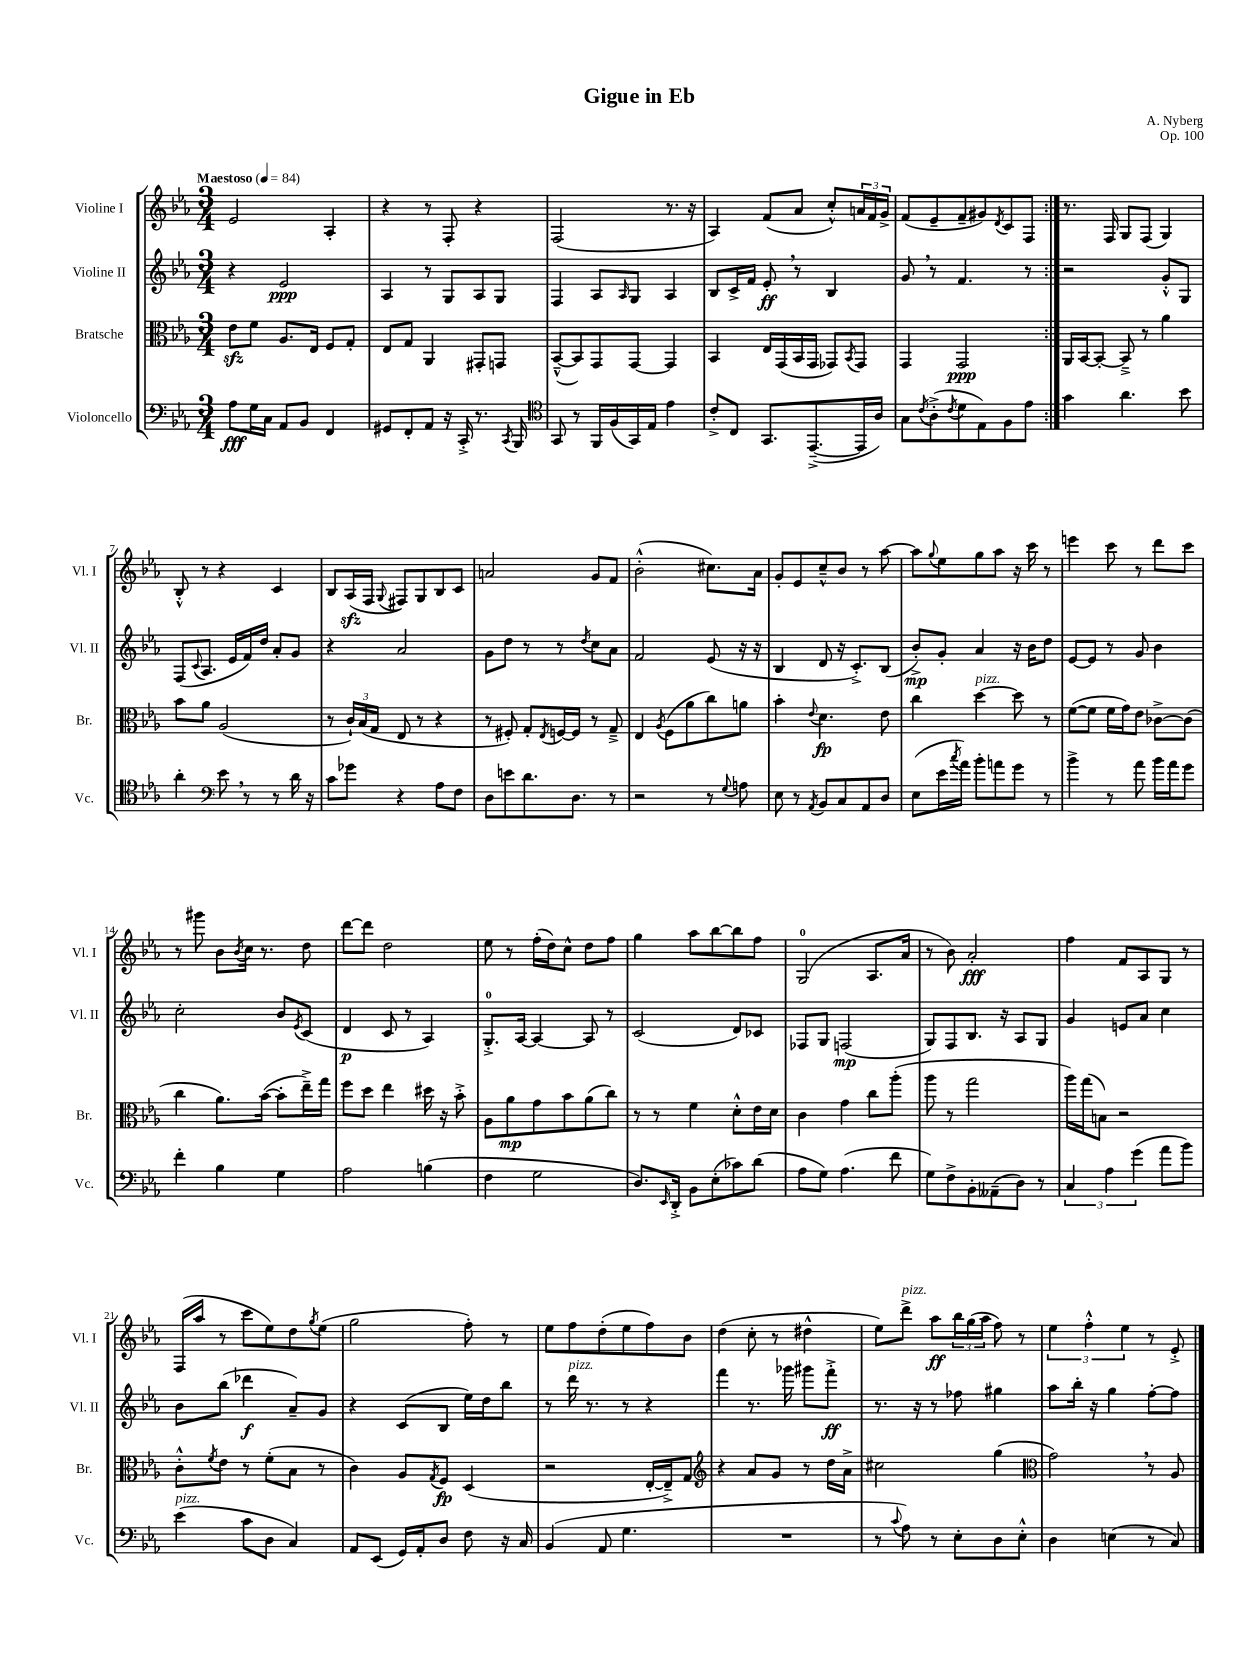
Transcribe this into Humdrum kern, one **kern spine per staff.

**kern	**dynam	**kern	**dynam	**kern	**dynam	**kern	**dynam
*part4	*part4	*part3	*part3	*part2	*part2	*part1	*part1
*staff4	*staff4	*staff3	*staff3	*staff2	*staff2	*staff1	*staff1
*I"Violoncello	*	*I"Bratsche	*	*I"Violine II	*	*I"Violine I	*
*I'Vc.	*	*I'Br.	*	*I'Vl. II	*	*I'Vl. I	*
*clefF4	*	*clefC3	*	*clefG2	*	*clefG2	*
*k[b-e-a-]	*	*k[b-e-a-]	*	*k[b-e-a-]	*	*k[b-e-a-]	*
*M3/4	*	*M3/4	*	*M3/4	*	*M3/4	*
*MM84	*	*MM84	*	*MM84	*	*MM84	*
=1	=1	=1	=1	=1	=1	=1	=1
!	!	!	!	!	!	!LO:TX:a:B:t=Maestoso	!
8A-\L	fff	8e-zz\L	.	4r	.	2e-/	.
16G\L	.	8f\J	.	.	.	.	.
16C\JJ	.	.	.	.	.	.	.
8AA-/L	.	8.A-/L	.	2e-/	ppp	.	.
8BB-/J	.	.	.	.	.	.	.
.	.	16E-/Jk	.	.	.	.	.
4FF/	.	8F/L	.	.	.	4A-'/	.
.	.	8G'/J	.	.	.	.	.
=2	=2	=2	=2	=2	=2	=2	=2
8GG#X/L	.	8E-/L	.	4A-/	.	4r	.
8FF'/	.	8G/J	.	.	.	.	.
8AA-/J	.	4AA-/	.	8r	.	8r	.
16r	.	.	.	8G/L	.	8F'/	.
16CC'^/	.	.	.	.	.	.	.
8.r	.	8GG#X'/L	.	8A-/	.	4r	.
.	.	8GGn/J	.	8G/J	.	.	.
8qCC/	.	.	.	.	.	.	.
16BBB-/	.	.	.	.	.	.	.
=3	=3	=3	=3	=3	=3	=3	=3
*clefC4	*	*	*	*	*	*	*
8GG/	.	([8BB-~^^/L	.	4F/	.	(2F/	.
8r	.	8BB-/])	.	.	.	.	.
16FF/LL	.	8GG/	.	8A-/L	.	.	.
(16F/	.	.	.	.	.	.	.
.	.	.	.	16qqA-/	.	.	.
16GG/)	.	[8GG/J	.	8G/J	.	.	.
16E-/JJ	.	.	.	.	.	.	.
4e-\	.	4GG/]	.	4A-/	.	8.r	.
.	.	.	.	.	.	16r	.
=4	=4	=4	=4	=4	=4	=4	=4
8c'^/L	.	4BB-/	.	8B-/L	.	4A-/)	.
8C/J	.	.	.	16c^/L	.	.	.
.	.	.	.	16f/JJ	.	.	.
8.GG/L	.	16E-/LL	.	8e-',/	ff	(8f/L	.
.	.	(16GG/	.	.	.	.	.
.	.	16BB-/	.	8r	.	8a-/J	.
([8.EE-~^/	.	16GG/JJ	.	.	.	.	.
.	.	8GG-X/L)	.	4B-/	.	8cc'^^/L)	.
.	.	8qBB-/	.	.	.	.	.
16EE-/L]	.	8GG-/J	.	.	.	24an/L	.
.	.	.	.	.	.	24f/	.
16A-/JJ)	.	.	.	.	.	.	.
.	.	.	.	.	.	24g^/JJ	.
=5	=5	=5	=5	=5	=5	=5	=5
8G\L	.	4GG/	.	8g,/	.	(8f/L	.
8qc/	.	.	.	.	.	.	.
(8A-'^\	.	.	.	8r	.	8e-~/	.
8qc/	.	.	.	.	.	.	.
8d\	.	2GG/	ppp	4.f/	.	8f~/	.
8E-\)	.	.	.	.	.	8g#X/)	.
.	.	.	.	.	.	8qd/	.
8F\	.	.	.	.	.	8c/	.
8e-\J	.	.	.	8r	.	8F/J	.
=6:|!	=6:|!	=6:|!	=6:|!	=6:|!	=6:|!	=6:|!	=6:|!
4g\	.	16AA-/LL	.	2r	.	8.r	.
.	.	[16BB-/J	.	.	.	.	.
.	.	8BB-'/J_	.	.	.	.	.
.	.	.	.	.	.	16F/	.
4.a-\	.	8BB-~^/]	.	.	.	8G/L	.
.	.	8r	.	.	.	(8F/J	.
.	.	4a-\	.	8g'^^/L	.	4G/)	.
8b-\	.	.	.	8G/J	.	.	.
!!LO:LB:g=z
=7	=7	=7	=7	=7	=7	=7	=7
4a-'\	.	8b-\L	.	(8F/L	.	8B-'^^/	.
.	.	.	.	8qqc/	.	.	.
.	.	8a-\J	.	8.A-/J	.	8r	.
*clefF4	*	*	*	*	*	*	*
8e-,\	.	(2A-/	.	.	.	4r	.
.	.	.	.	16e-/LL	.	.	.
8r	.	.	.	16f/)	.	.	.
.	.	.	.	16dd/JJ	.	.	.
8r	.	.	.	8a-'/L	.	4c/	.
16d\	.	.	.	8g/J	.	.	.
16r	.	.	.	.	.	.	.
=8	=8	=8	=8	=8	=8	=8	=8
8c\L	.	8r	.	4r	.	8B-/L	.
8g-X\J	.	24c`/LL)	.	.	.	(16A-zz/L	.
.	.	(24B-/	.	.	.	.	.
.	.	.	.	.	.	16F/JJ	.
.	.	24G/JJ	.	.	.	.	.
.	.	.	.	.	.	8qqG/	.
4r	.	8E-/	.	2a-/	.	8F#X/L)	.
.	.	8r	.	.	.	8G/	.
8A-\L	.	4r	.	.	.	8B-/	.
8F\J	.	.	.	.	.	8c/J	.
=9	=9	=9	=9	=9	=9	=9	=9
8D\L	.	8r	.	8g\L	.	2an/	.
8en\	.	8F#X'/)	.	8dd\J	.	.	.
8.d\	.	8G'/L	.	8r	.	.	.
.	.	8qE-/	.	.	.	.	.
.	.	[16Fn/L	.	8r	.	.	.
8.D\J	.	16F/JJ]	.	.	.	.	.
.	.	.	.	8qdd/	.	.	.
.	.	8r	.	8cc\L	.	8g/L	.
8r	.	8G~^/	.	8a-\J	.	8f/J	.
=10	=10	=10	=10	=10	=10	=10	=10
2r	.	4E-/	.	2f/	.	(2b-'^^\	.
.	.	8qA-/	.	.	.	.	.
.	.	(8F\L	.	.	.	.	.
.	.	8a-\	.	.	.	.	.
8r	.	8cc\)	.	(8e-/	.	8.cc#X\L)	.
8qqG/	.	.	.	.	.	.	.
8An\	.	8an\J	.	16r	.	.	.
.	.	.	.	16r	.	16a-\Jk	.
=11	=11	=11	=11	=11	=11	=11	=11
8E-\	.	4b-'\	.	4B-/	.	8g'/L	.
8r	.	.	.	.	.	8e-/	.
8qAA-/	.	8qqe-/	.	.	.	.	.
8BB-/L	.	4.d\	fp	8d/	.	8cc~^^/	.
8C/	.	.	.	16r	.	8b-/J	.
.	.	.	.	8.c'^/L)	.	.	.
8AA-/	.	.	.	.	.	8r	.
8D/J	.	8e-\	.	(8B-/J	.	[8aa-\	.
=12	=12	=12	=12	=12	=12	=12	=12
(8E-\L	.	4cc\	.	8b-'^/L)	mp	8aa-\L]	.
.	.	.	.	.	.	8qqgg/	.
16e-\L	.	.	.	8g'/J	.	8ee-\	.
8qcc/	.	.	.	.	.	.	.
16a-\JJ)	.	.	.	.	.	.	.
!	!	!LO:TX:a:i:t=pizz.	!	!	!	!	!
8b-'\L	.	[4dd\	.	4a-/	.	8gg\	.
8an\	.	.	.	.	.	8aa-\J	.
8g\J	.	8dd\]	.	16r	.	16r	.
.	.	.	.	16b-\KL	.	16ccc\	.
8r	.	8r	.	8dd\J	.	8r	.
=13	=13	=13	=13	=13	=13	=13	=13
4b-^\	.	([8f\L	.	[8e-/L	.	4eeen\	.
.	.	8f\J]	.	8e-/J]	.	.	.
8r	.	16f\LL	.	8r	.	8ccc\	.
.	.	16g\J)	.	.	.	.	.
8a-\	.	8e-\J	.	8g/	.	8r	.
16b-\LL	.	[8c-X^\L	.	4b-\	.	8ddd\L	.
16a-\J	.	.	.	.	.	.	.
8g\J	.	(8c-\J]	.	.	.	8ccc\J	.
!!LO:LB:g=z
=14	=14	=14	=14	=14	=14	=14	=14
4f'\	.	4cc\	.	2cc'\	.	8r	.
.	.	.	.	.	.	8ggg#X\	.
4B-\	.	8.a-\L)	.	.	.	8b-\L	.
.	.	.	.	.	.	8qb-/	.
.	.	.	.	.	.	16cc\Jk	.
.	.	([16b-\Jk	.	.	.	8.r	.
4G\	.	8b-'\L]	.	8b-/L	.	.	.
.	.	.	.	8qe-/	.	.	.
.	.	16ee-~^\L)	.	(8c/J	.	8dd\	.
.	.	16gg\JJ	.	.	.	.	.
=15	=15	=15	=15	=15	=15	=15	=15
2A-\	.	8ff\L	.	4d/	p	[8ddd\L	.
.	.	8dd\J	.	.	.	8ddd\J]	.
.	.	4ee-\	.	8c/	.	2dd\	.
.	.	.	.	8r	.	.	.
(4Bn\	.	16dd#X\	.	4A-/)	.	.	.
.	.	16r	.	.	.	.	.
.	.	8b-'^\	.	.	.	.	.
=16	=16	=16	=16	=16	=16	=16	=16
4F\	.	8A-\L	.	8.G'^/L	.	8ee-\	.
.	.	8a-\	mp	.	.	8r	.
.	.	.	.	[16A-/Jk	.	.	.
2G\	.	8g\	.	4A-/_	.	(16ff'\LL	.
.	.	.	.	.	.	16dd\J)	.
.	.	8b-\	.	.	.	8cc^^\J	.
.	.	(8a-\	.	8A-/]	.	8dd\L	.
.	.	8cc\J)	.	8r	.	8ff\J	.
=17	=17	=17	=17	=17	=17	=17	=17
8.D/L)	.	8r	.	(2c/	.	4gg\	.
.	.	8r	.	.	.	.	.
16qqEE-/	.	.	.	.	.	.	.
16DD'^/Jk	.	.	.	.	.	.	.
8BB-\L	.	4f\	.	.	.	8aa-\L	.
(8E-'\	.	.	.	.	.	[8bb-\	.
8c-X\)	.	8d'^^\L	.	8d/L)	.	8bb-\]	.
(8d\J	.	16e-\L	.	8c-X/J	.	8ff\J	.
.	.	16d\JJ	.	.	.	.	.
=18	=18	=18	=18	=18	=18	=18	=18
8A-\L	.	4c\	.	8F-X/L	.	(2G/	.
8G\J)	.	.	.	8G/J	.	.	.
(4.A-\	.	4g\	.	(2Fn/	mp	.	.
.	.	8cc\L	.	.	.	8.A-/L	.
8f\	.	(8aa-'\J	.	.	.	.	.
.	.	.	.	.	.	16a-/Jk	.
=19	=19	=19	=19	=19	=19	=19	=19
8G\L)	.	8aa-\	.	8G/L)	.	8r	.
8F^\	.	8r	.	8F/	.	8b-\)	.
8BB-'\	.	2gg\	.	8.B-/J	.	2a-'/	fff
(8AA--X~\	.	.	.	.	.	.	.
.	.	.	.	16r	.	.	.
8D\J)	.	.	.	8A-/L	.	.	.
8r	.	.	.	8G/J	.	.	.
=20	=20	=20	=20	=20	=20	=20	=20
6C/	.	16aa-\LL)	.	4g/	.	4ff\	.
.	.	(16gg\J	.	.	.	.	.
.	.	8Bn\J)	.	.	.	.	.
6A-\	.	.	.	.	.	.	.
.	.	2r	.	8en/L	.	8f/L	.
(6g\	.	.	.	.	.	.	.
.	.	.	.	8a-/J	.	8A-/	.
8a-\L	.	.	.	4cc\	.	8G/J	.
8b-\J)	.	.	.	.	.	8r	.
!!LO:LB:g=z
=21	=21	=21	=21	=21	=21	=21	=21
!LO:TX:a:i:t=pizz.	!	!	!	!	!	!	!
(4e-\	.	8c'^^\L	.	8b-\L	.	(16F/LL	.
.	.	.	.	.	.	16aa-/JJ	.
.	.	8qf/	.	.	.	.	.
.	.	8e-\J	.	(8bb-\J	.	8r	.
8c\L	.	8r	.	4ddd-X\	f	8ccc\L	.
8D\J	.	(8f'\L	.	.	.	8ee-\)	.
4C/)	.	8B-\J	.	8a-~/L)	.	8dd\	.
.	.	.	.	.	.	8qgg/	.
.	.	8r	.	8g/J	.	(8ee-\J	.
=22	=22	=22	=22	=22	=22	=22	=22
8AA-/L	.	4c\)	.	4r	.	2gg\	.
(8EE-/J	.	.	.	.	.	.	.
16GG/LL)	.	8A-/L	.	(8c/L	.	.	.
16AA-'/J	.	.	.	.	.	.	.
.	.	8qG/	.	.	.	.	.
8D/J	.	8F/J	fp	8B-/J	.	.	.
8F\	.	(4D/	.	16ee-\LL)	.	8ff'\)	.
.	.	.	.	16dd\J	.	.	.
16r	.	.	.	8bb-\J	.	8r	.
16C/	.	.	.	.	.	.	.
=23	=23	=23	=23	=23	=23	=23	=23
(4BB-/	.	2r	.	8r	.	8ee-\L	.
!	!	!	!	!LO:TX:a:i:t=pizz.	!	!	!
.	.	.	.	16ddd\	.	8ff\	.
.	.	.	.	8.r	.	.	.
8AA-/	.	.	.	.	.	(8dd'\	.
4.G\	.	.	.	8r	.	8ee-\	.
.	.	[16E-'/LL	.	4r	.	8ff\)	.
.	.	16E-~^/J])	.	.	.	.	.
.	.	8G/J	.	.	.	8b-\J	.
=24	=24	=24	=24	=24	=24	=24	=24
*	*	*clefG2	*	*	*	*	*
2.r	.	4r	.	4fff\	.	(4dd\	.
.	.	8a-/L	.	8.r	.	8cc'\	.
.	.	8g/J	.	.	.	8r	.
.	.	.	.	16ggg-X\	.	.	.
.	.	8r	.	8ggg#X\L	.	4dd#X^^\	.
.	.	16dd\LL	.	8fff'^\J	ff	.	.
.	.	16a-^\JJ	.	.	.	.	.
=25	=25	=25	=25	=25	=25	=25	=25
8r	.	2cc#X\	.	8.r	.	8ee-\L)	.
8qqc/	.	.	.	.	.	.	.
!	!	!	!	!	!	!LO:TX:a:i:t=pizz.	!
8A-\)	.	.	.	.	.	8ddd^\J	.
.	.	.	.	16r	.	.	.
8r	.	.	.	8r	.	8aa-\L	ff
8E-'\L	.	.	.	8ff-X\	.	24bb-\L	.
.	.	.	.	.	.	(24gg\	.
.	.	.	.	.	.	24aa-\JJ	.
8D\	.	(4gg\	.	4gg#X\	.	8ff\)	.
8E-'^^\J	.	.	.	.	.	8r	.
=26	=26	=26	=26	=26	=26	=26	=26
*	*	*clefC3	*	*	*	*	*
4D\	.	2g,\)	.	8aa-\L	.	6ee-\	.
.	.	.	.	16bb-'\Jk	.	.	.
.	.	.	.	.	.	6ff'^^\	.
.	.	.	.	16r	.	.	.
(4En\	.	.	.	4gg\	.	.	.
.	.	.	.	.	.	6ee-\	.
8r	.	8r	.	[8ff'\L	.	8r	.
8C/)	.	8A-/	.	8ff\J]	.	8e-'^/	.
==	==	==	==	==	==	==	==
*-	*-	*-	*-	*-	*-	*-	*-
